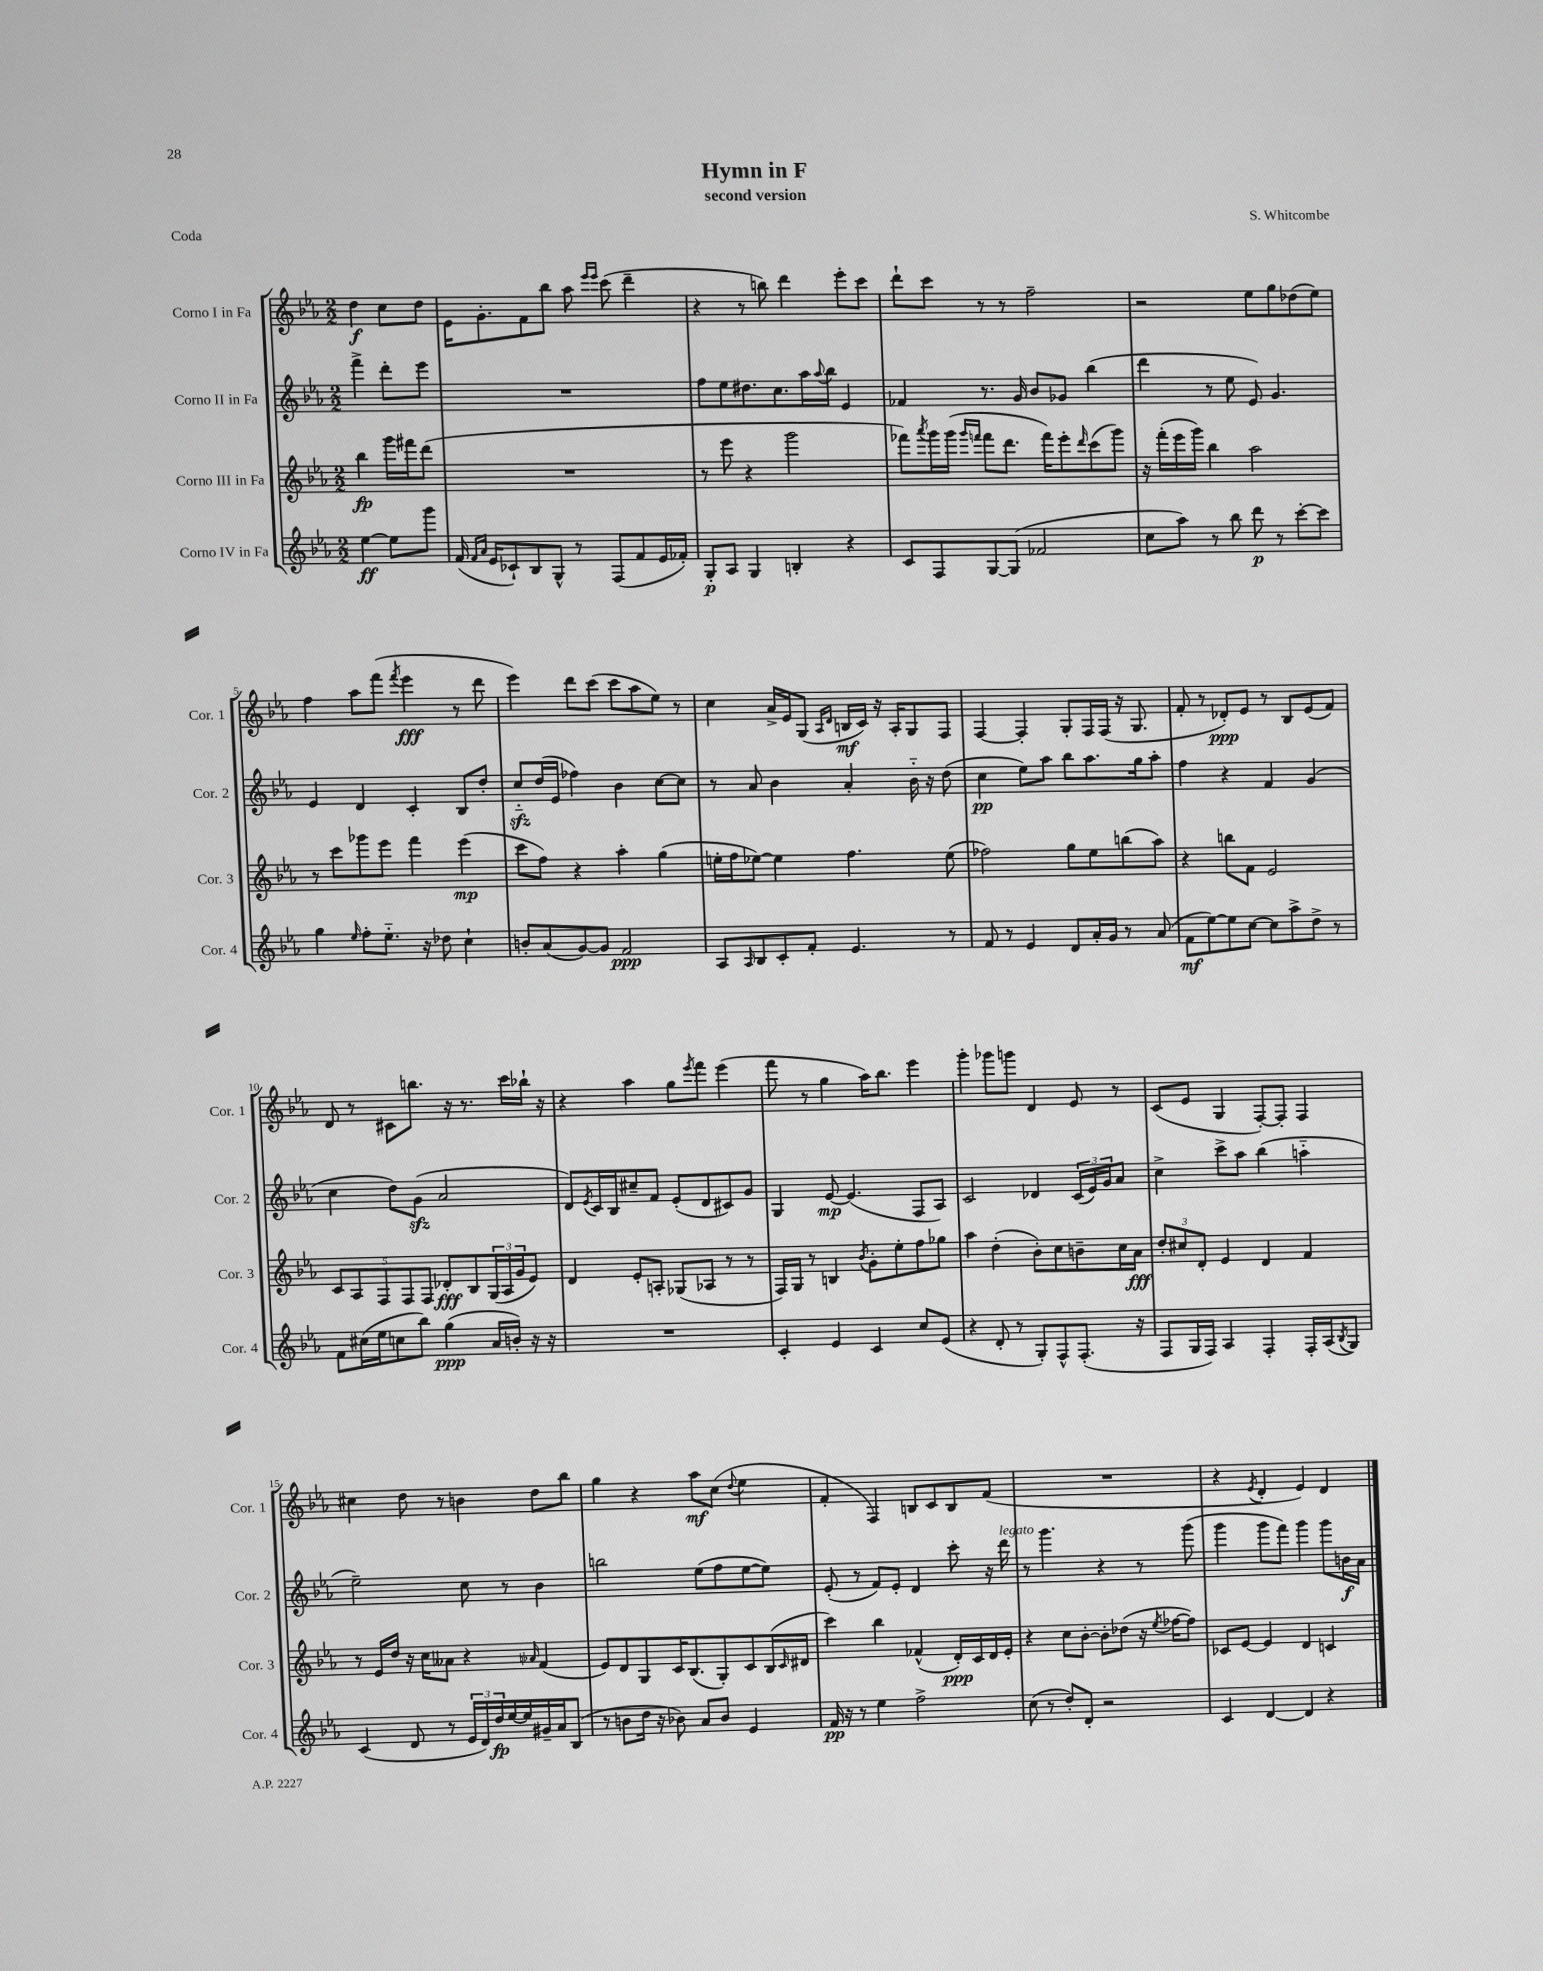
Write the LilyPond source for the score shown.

\header { title = "Hymn in F" composer = "S. Whitcombe" subtitle = "second version" piece = "Coda" }
<<
\new StaffGroup <<
\new Staff = "s0" \with { instrumentName = "Corno I in Fa" shortInstrumentName = "Cor. 1" } {
    \clef treble \key ees \major \numericTimeSignature \time 2/2 \partial 2
    d''4\f c''8 d''8 |
    ees'16 g'8.-. f'8 bes''8 aes''8 \grace { ees'''16 ees'''16 } c'''8( d'''4-- |
    r4 r8 b''8) d'''4 ees'''8-. c'''8 |
    d'''8-! c'''8 r8 r8 f''2-- |
    r2 ees''8 g''8 des''8( ees''8) |
    f''4 aes''8 f'''8( \acciaccatura { f'''8 } ees'''4\fff r8 d'''8 |
    ees'''4) d'''8 c'''8( c'''8 aes''8 ees''8) r8 |
    c''4 aes'16-> ees'16 g8( \grace { aes16 d'16 } b16\mf c'16) r16 aes16-. g8 f8 |
    f4~ f4-. g8-. f16 f16( r16 g8. |
    f'8-. r8 des'8-.\ppp) ees'8 r8 bes8 ees'8( f'8) |
    d'8 r8 cis'8 b''8. r16 r8. c'''16 bes''16-! r16 |
    r4 aes''4 g''8 \acciaccatura { ees'''8 } f'''8 ees'''4( |
    f'''8 r8 g''4 aes''16) bes''8. ees'''4 |
    g'''4-. ges'''8 g'''8 d'4 ees'8 r8 |
    c'8( ees'8 g4 f8~-.) f8-. f4 |
    cis''4 d''8 r8 b'4 d''8 bes''8 |
    g''4 r4 aes''8\mf c''8( \appoggiatura { d''8 } ees''4 |
    f'4-. f4) b8 c'8 b8 f'8( |
    R1 |
    r4 \acciaccatura { ees'8 } d'4-. ees'4) d'4 \bar "|." |
}
\new Staff = "s1" \with { instrumentName = "Corno II in Fa" shortInstrumentName = "Cor. 2" } {
    \clef treble \key ees \major \numericTimeSignature \time 2/2 \partial 2
    f'''4-> d'''8-. ees'''8 |
    R1 |
    f''8 ees''8 dis''8. c''8. aes''16 \appoggiatura { aes''8 } bes''16 ees'4 |
    fes'4 r8. g'16 bes'8 ges'8 bes''4( |
    d'''4 r8 ees''8 ees'8) g'4. |
    ees'4 d'4 c'4-. bes8 d''8-. |
    c''8-_\sfz d''16( ees'16 fes''4) bes'4 c''8~ c''8 |
    r8 aes'8 bes'4 aes'4-. bes'16-_ r16 d''8( |
    c''4\pp ees''8) aes''8 bes''8 aes''8. g''16 aes''8-. |
    f''4 r4 f'4 g'4( |
    c''4 d''8) g'8\sfz( aes'2 |
    d'8) \acciaccatura { ees'8 } c'16 bes16 cis''8-- f'8 ees'8-.( d'8 cis'8) g'8 |
    g4 ees'8~\mp ees'4.( f8 aes8) |
    c'2 des'4 \tuplet 3/2 { c'16( ees'16) g'16 } aes'8 |
    c''4-> c'''8-> aes''8 bes''4( a''4-_ |
    ees''2--) c''8 r8 bes'4 |
    b''2 ees''8( f''8 ees''8~ ees''8) |
    ees'8-.( r8 f'8) ees'8-. d'4 c'''8-. r16 d'''16^\markup { \italic "legato" } |
    r8 g'''4. r4 r8 g'''8( |
    g'''4 g'''8 f'''8) g'''4 g'''8 b'16\f aes'16 \bar "|." |
}
\new Staff = "s2" \with { instrumentName = "Corno III in Fa" shortInstrumentName = "Cor. 3" } {
    \clef treble \key ees \major \numericTimeSignature \time 2/2 \partial 2
    bes''4\fp g'''16 fis'''16 d'''8( |
    R1 |
    r8 ees'''8 r4 g'''2 |
    fes'''8) \acciaccatura { aes'''8 } g'''16 g'''16( \grace { g'''16 f'''16 } f'''8 d'''8. f'''16) ees'''8-. \grace { d'''16 } c'''8( g'''8) |
    r16 f'''16-.( ees'''16 g'''16) bes''4 aes''2 |
    r8 c'''8 ges'''8 ees'''8 f'''4 ees'''4\mp( |
    c'''8 f''8) r4 aes''4-. g''4( |
    e''16-. f''16 ees''8~) ees''4 f''4. ees''8( |
    fes''2) g''8 ees''8 b''8( aes''8) |
    r4 b''8 f'8 ees'2 |
    \tuplet 5/4 { c'8 aes8 f8 f8 f8 } des'8-.\fff bes8 \tuplet 3/2 { g16( aes16 g'16 } ees'8) |
    d'4 ees'8-. a8-. ges8( aes8 r8 r8 |
    f16) g16 r8 b4 \acciaccatura { bes'8 } g'8-. ees''8-. f''8 ges''8 |
    aes''4 d''4-.( bes'8-.) c''8 b'8-- c''16 aes'16\fff |
    \tuplet 3/2 { d''8-. cis''8 d'8-. } ees'4 d'4 f'4 |
    r8 ees'16 d''16 r16 c''16 aeses'8 r4 \grace { aes'16 } f'4( |
    ees'8) d'8 g8 c'16 bes8.( g8-.) c'8 bes16( \grace { c'16 } dis'16 |
    c'''4) bes''4 fes'4-^( d'16-.\ppp) c'16 d'16 ees'16-. |
    r4 c''8 bes'8~-. bes'8-. des''8( r16 \acciaccatura { ees''8 } fes''16~ fes''8) |
    ces'8 ees'8~ ees'4 d'4 c'4 \bar "|." |
}
\new Staff = "s3" \with { instrumentName = "Corno IV in Fa" shortInstrumentName = "Cor. 4" } {
    \clef treble \key ees \major \numericTimeSignature \time 2/2 \partial 2
    ees''4~\ff ees''8 g'''8 |
    f'16( \grace { f'16 aes'16 } ees'16 ces'8-!) bes8 g8-^ r8 f8( f'8 ees'16 fes'16-.) |
    g8-.\p aes8 g4 b4-. r4 |
    c'8 f8 g8~ g8( fes'2 |
    c''8 aes''8) r8 bes''8 d'''8\p r8 c'''8~-. c'''8 |
    g''4 \grace { ees''16 } f''8-. ees''8.-_ r16 des''8 c''4-! |
    b'8-. aes'8( g'8~) g'8 f'2\ppp |
    aes8 \grace { aes16 } bes8 c'8-. f'8-. ees'4. r8 |
    f'8 r8 ees'4 d'8 aes'16-. g'16 r8 aes'8( |
    f'8\mf ees''8~) ees''8 c''8~ c''8 aes''8-> d''8-> r8 |
    f'8 cis''16( ees''16 c''8 bes''8) g''4\ppp( aes'16 b'16-.) r16 r16 |
    R1 |
    c'4-. ees'4 c'4 c''8 ees'8( |
    r4 d'8-. r8 g8-.) f8-^ f8.-.( r16 |
    f8 g16 f16) aes4 f4-. f16-. aes16( \acciaccatura { bes8 } g8) |
    c'4( d'8 r8 \tuplet 3/2 { ees'16 d'16) d''16\fp } ees''16~ ees''16 gis'16-- aes'16 bes8( |
    r8 b'8 d''16 r16 bes'8) aes'8 bes'8 ees'4 |
    f'16\pp r16 r8 ees''4 f''2-> |
    c''8( r8 d''8-.) d'8-. r2 |
    c'4 d'4~ d'4 r4 \bar "|." |
}
>>
>>
